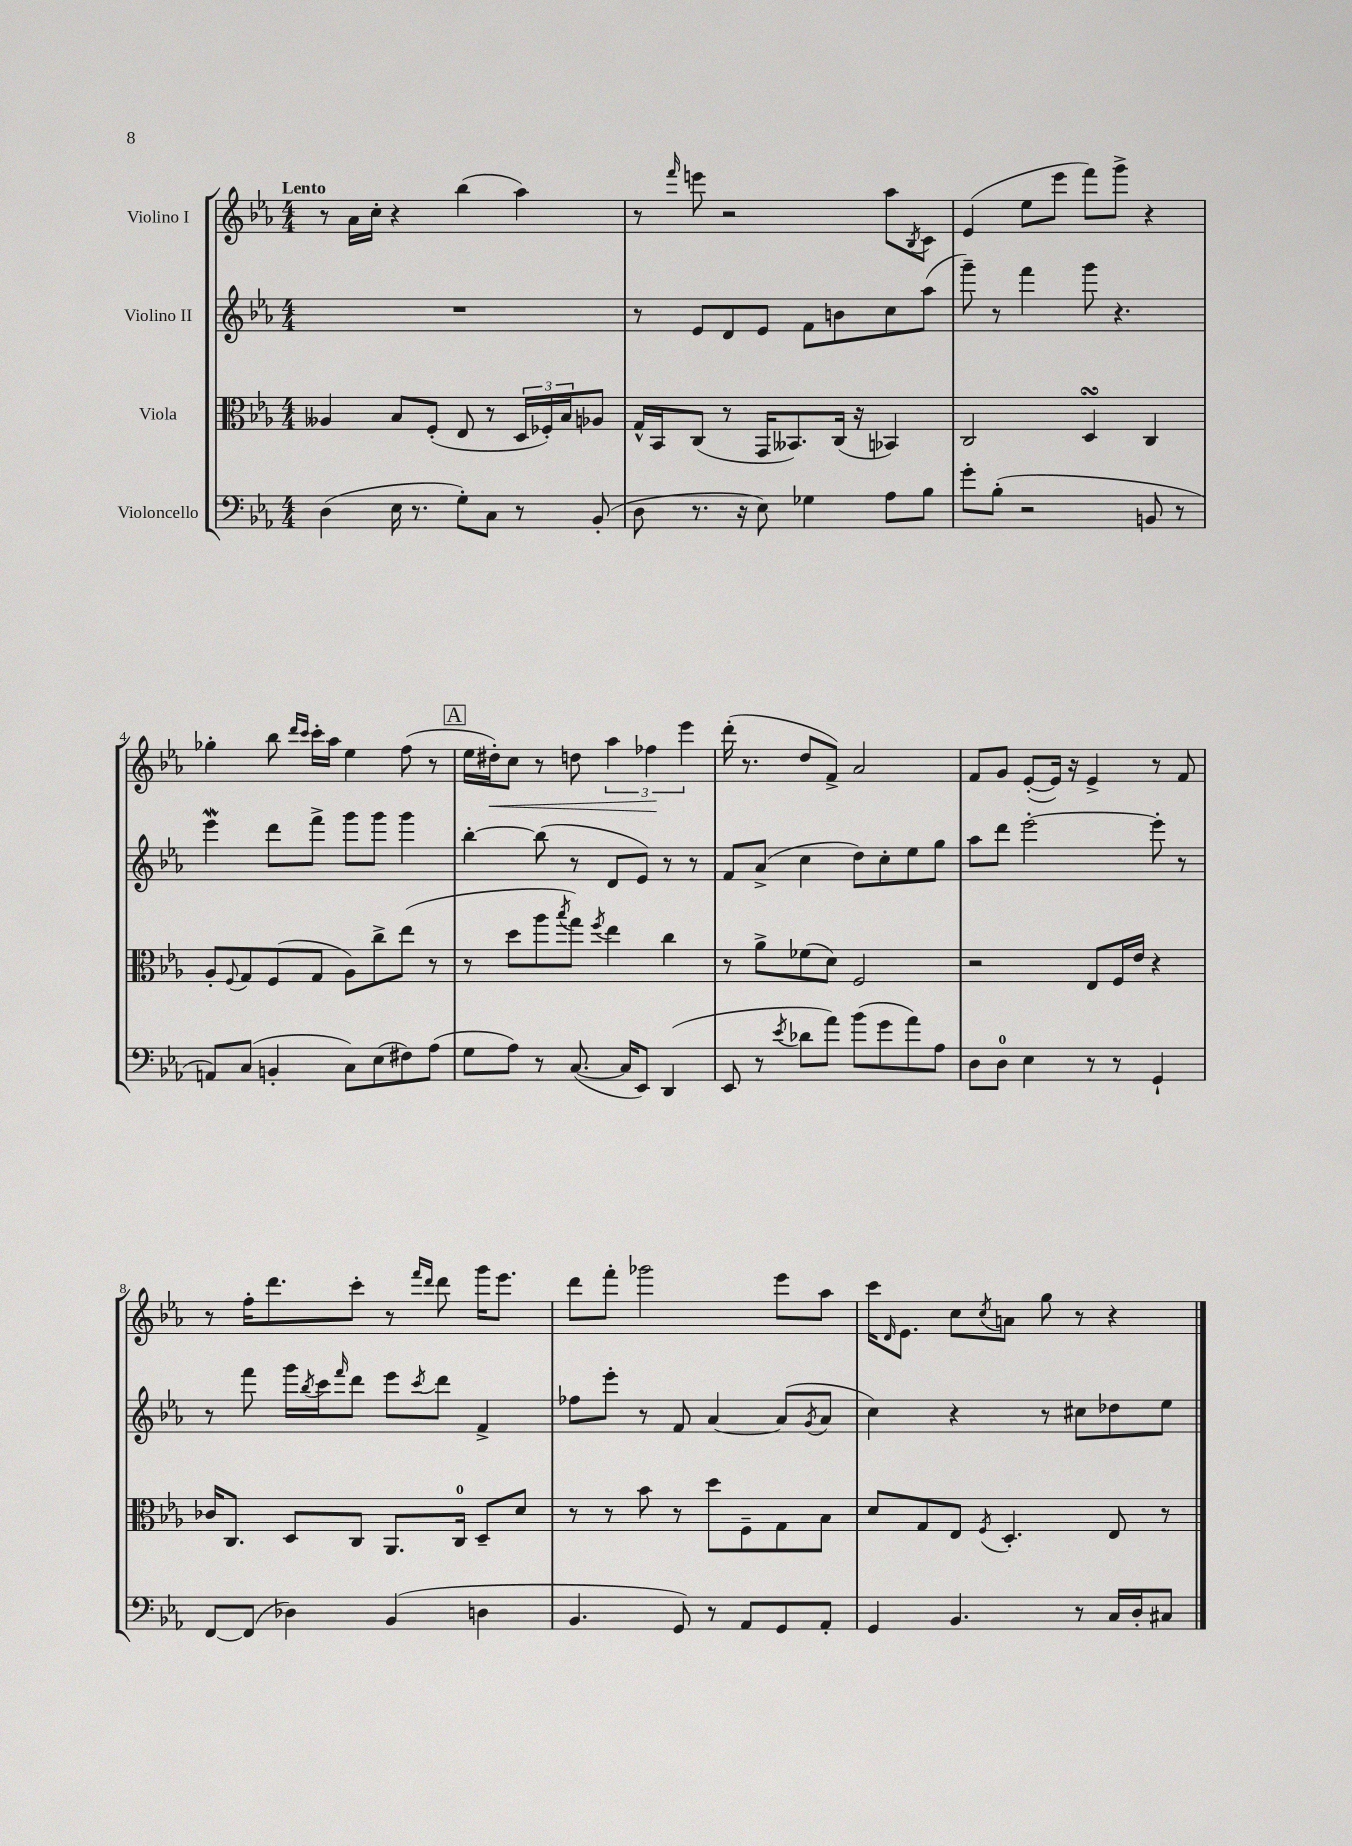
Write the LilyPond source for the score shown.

<<
\new StaffGroup <<
\new Staff = "s0" \with { instrumentName = "Violino I" } {
    \clef treble \key ees \major \numericTimeSignature \time 4/4 \tempo "Lento"
    r8 aes'16 c''16-. r4 bes''4( aes''4) |
    r8 \grace { f'''16 } e'''8 r2 aes''8 \acciaccatura { bes8 } c'8 |
    ees'4( ees''8 ees'''8 f'''8) g'''8-> r4 |
    ges''4-. bes''8 \grace { d'''16 c'''16 } c'''16-. aes''16 ees''4 f''8( r8 |
    \mark \markup { \box "A" } ees''16 dis''16-.\<) c''8 r8 d''8 \tuplet 3/2 { aes''4 fes''4\! ees'''4 } |
    d'''16-.( r8. d''8 f'8->) aes'2 |
    f'8 g'8 ees'8~-.( ees'16) r16 ees'4-> r8 f'8 |
    r8 f''16-. d'''8. c'''8-. r8 \grace { f'''16 d'''16 } d'''8 g'''16 ees'''8. |
    d'''8 f'''8-. ges'''2 ees'''8 aes''8 |
    c'''16 \grace { d'16 } ees'8. c''8 \acciaccatura { c''8 } a'8 g''8 r8 r4 \bar "|." |
}
\new Staff = "s1" \with { instrumentName = "Violino II" } {
    \clef treble \key ees \major \numericTimeSignature \time 4/4
    R1 |
    r8 ees'8 d'8 ees'8 f'8 b'8 c''8 aes''8( |
    g'''8--) r8 f'''4 g'''8 r4. |
    ees'''4\mordent d'''8 f'''8-> g'''8 g'''8 g'''4 |
    \mark \markup { \box "A" } bes''4~-. bes''8( r8 d'8 ees'8) r8 r8 |
    f'8 aes'8->( c''4 d''8) c''8-. ees''8 g''8 |
    aes''8 d'''8 ees'''2~-. ees'''8-. r8 |
    r8 f'''8 g'''16 \acciaccatura { bes''8 } c'''16 \grace { f'''16 } d'''8 ees'''8 \acciaccatura { c'''8 } d'''8 f'4-> |
    fes''8 ees'''8-. r8 f'8 aes'4~ aes'8( \acciaccatura { g'8 } aes'8 |
    c''4) r4 r8 cis''8 des''8 ees''8 \bar "|." |
}
\new Staff = "s2" \with { instrumentName = "Viola" } {
    \clef alto \key ees \major \numericTimeSignature \time 4/4
    aeses4 bes8 f8-.( ees8 r8 \tuplet 3/2 { d16 fes16-.) bes16 } aes8 |
    g16-^ bes,16 c8( r8 g,16 beses,8.) c16( r16 bes,4) |
    c2 d4\turn c4 |
    aes8-. \appoggiatura { f8 } g8 f8( g8 aes8) c''8-> ees''8( r8 |
    \mark \markup { \box "A" } r8 d''8 aes''8 \acciaccatura { bes''8 } g''8) \acciaccatura { f''8 } ees''4 c''4 |
    r8 aes'8-> fes'8( d'8) f2 |
    r2 ees8 f16 ees'16 r4 |
    ces'16 c8. d8 c8 aes,8. c16-0 d8-- d'8 |
    r8 r8 bes'8 r8 d''8 f8-- g8 bes8 |
    d'8 g8 ees8 \acciaccatura { f8 } d4.-. ees8 r8 \bar "|." |
}
\new Staff = "s3" \with { instrumentName = "Violoncello" } {
    \clef bass \key ees \major \numericTimeSignature \time 4/4
    d4( ees16 r8. g8-.) c8 r8 bes,8-.( |
    d8 r8. r16 ees8) ges4 aes8 bes8 |
    g'8-. bes8-.( r2 b,8 r8 |
    a,8) c8( b,4-. c8) ees8( fis8) aes8( |
    \mark \markup { \box "A" } g8 aes8) r8 c8.~( c16 ees,8) d,4( |
    ees,8 r8 \acciaccatura { ees'8 } des'8 aes'8) bes'8( g'8 aes'8) aes8 |
    d8 d8-0 ees4 r8 r8 g,4-! |
    f,8~ f,8( des4) bes,4( d4 |
    bes,4. g,8) r8 aes,8 g,8 aes,8-. |
    g,4 bes,4. r8 c16 d16-. cis8 \bar "|." |
}
>>
>>
